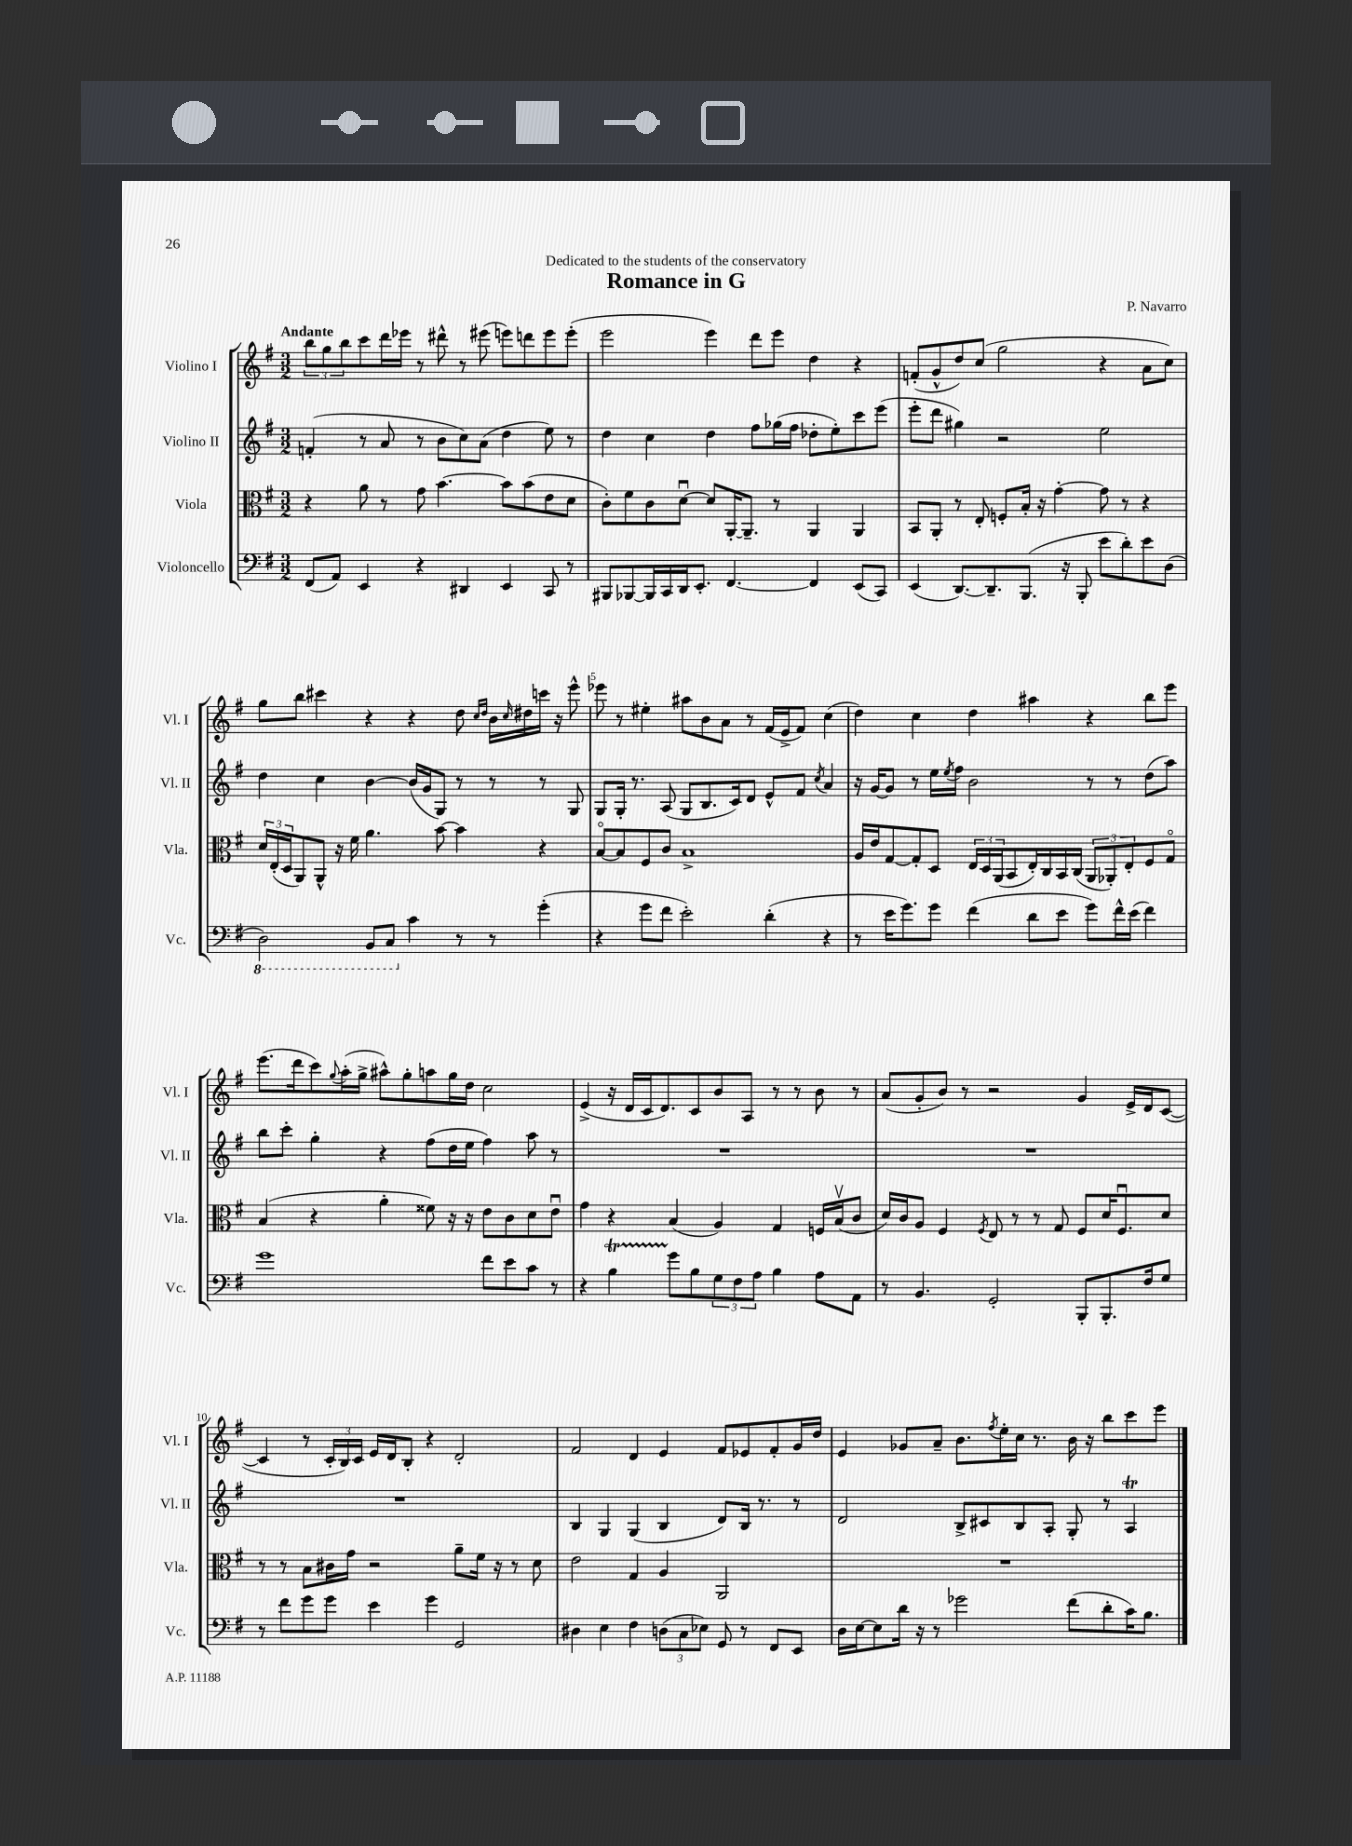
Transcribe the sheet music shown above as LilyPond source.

\header { title = "Romance in G" composer = "P. Navarro" dedication = "Dedicated to the students of the conservatory" }
<<
\new StaffGroup <<
\new Staff = "s0" \with { instrumentName = "Violino I" shortInstrumentName = "Vl. I" } {
    \clef treble \key g \major \numericTimeSignature \time 3/2 \tempo "Andante"
    \tuplet 3/2 { b''8 g''8 b''8 } c'''8 d'''16 ees'''16 r8 dis'''8-^ r8 eis'''8( e'''8) d'''8 e'''8 e'''8-.( |
    e'''2 e'''4) d'''8 e'''8 d''4 r4 |
    f'8-.( g'8-^ d''8) c''8( g''2 r4 a'8 c''8) |
    g''8 b''8 cis'''4 r4 r4 d''8 \grace { c''16 d''16 } b'16 \grace { c''16 } dis''16 c'''16 r16 e'''8-^ |
    ees'''8 r8 eis''4-. ais''8 b'8 a'8 r8 fis'16( e'16-> fis'8) c''4( |
    d''4) c''4 d''4 ais''4 r4 b''8 e'''8 |
    e'''8.( d'''16 c'''8) \appoggiatura { g''8 } a''16-.( g''16-> ais''8-^) g''8-. a''8 g''16 d''16 c''2 |
    e'4->( r16 d'16 c'16 d'8.) c'8 b'8 a8 r8 r8 b'8 r8 |
    a'8( g'8-. b'8) r8 r2 g'4 e'16-> d'16 c'8~( |
    c'4 r8 \tuplet 3/2 { c'16-. b16) c'16 } e'16 d'16 b8-. r4 d'2-. |
    fis'2 d'4 e'4 fis'8 ees'8 fis'8-. g'16 d''16 |
    e'4 ges'8 a'8-- b'8. \acciaccatura { fis''8 } e''16-. c''16 r8. b'16 r16 b''8 c'''8 e'''8 \bar "|." |
}
\new Staff = "s1" \with { instrumentName = "Violino II" shortInstrumentName = "Vl. II" } {
    \clef treble \key g \major \numericTimeSignature \time 3/2
    f'4-.( r8 a'8 r8 b'8 c''8) a'8( d''4 e''8) r8 |
    d''4 c''4 d''4 fis''8 ges''16( fis''16 des''8-. e''8-.) c'''8 e'''8( |
    e'''8-. d'''8 gis''4) r2 e''2 |
    d''4 c''4 b'4~ b'16( g'16 g8) r8 r8 r8 g8 |
    g8 g16-. r8. a8( g8 b8. c'16) d'8 e'8-^ fis'8 \acciaccatura { c''8 } a'4 |
    r16 g'16~ g'8 r8 e''16 \acciaccatura { e''8 } fis''16 b'2 r8 r8 d''8( a''8) |
    b''8 c'''8-. g''4-. r4 fis''8( d''16 e''16 fis''4) a''8 r8 |
    R1. |
    R1. |
    R1. |
    b4 g4 g4( b4 d'8) b16 r8. r8 |
    d'2 b8-> cis'8 b8 a8-. g8-. r8 a4\trill \bar "|." |
}
\new Staff = "s2" \with { instrumentName = "Viola" shortInstrumentName = "Vla." } {
    \clef alto \key g \major \numericTimeSignature \time 3/2
    r4 a'8 r8 g'8 b'4.~ b'8 b'8( e'8 d'8 |
    c'8-.) fis'8 c'8 d'8~\downbow d'8 a,16~-. a,8.-- r8 a,4 a,4 |
    b,8 a,8-. r8 e8-. f8-. b16-. r16 g'4~-. g'8 r8 r4 |
    \tuplet 3/2 { d'16 e16-.( d16 } a,8) a,8-^ r16 fis'16 a'4. b'8~ b'4 r4 |
    b8~\flageolet b8 fis8 c'8 b1-> |
    a16 e'16 g8~ g8-. d8 \tuplet 3/2 { e16 d16 a,16( } b,8 e16-.) c16 b,16 c16( \tuplet 3/2 { a,8 aes,8-.) e8-. } fis8 g8\flageolet |
    b4( r4 a'4-. fisis'8) r16 r16 e'8 c'8 d'8 e'8\downbow |
    g'4 r4 b4( a4) g4 f16 b16\upbow( c'8 |
    d'16) c'16 a8 fis4 \acciaccatura { fis8 } e8 r8 r8 g8 fis8 d'16 fis8.\downbow d'8 |
    r8 r8 b8 cis'16 g'16 r2 a'8-- fis'16 r16 r8 d'8 |
    e'2 g4 a4 a,2 |
    R1. \bar "|." |
}
\new Staff = "s3" \with { instrumentName = "Violoncello" shortInstrumentName = "Vc." } {
    \clef bass \key g \major \numericTimeSignature \time 3/2
    fis,8( a,8) e,4 r4 dis,4 e,4 c,8 r8 |
    bis,,8 bes,,8~ bes,,16 c,16 d,16 e,8.-. fis,4.~ fis,4 e,8( c,8) |
    e,4( d,8.~) d,8.-- b,,8.( r16 b,,8-. e'8 d'8-.) e'8 d8( |
    \ottava #-1 d,2) b,,8 c,8 \ottava #0 c'4 r8 r8 g'4-.( |
    r4 g'8 fis'8 e'2-.) d'4-.( r4 |
    r8 e'16 g'8.) g'8 fis'4( d'8 e'8 g'8) fis'16-^ e'16( fis'4) |
    g'1 fis'8 e'8 c'8 r8 |
    r4 b4\startTrillSpan g'8\stopTrillSpan b8 \tuplet 3/2 { g8 fis8 a8 } b4 a8 a,8 |
    r8 b,4. g,2-. b,,8-. b,,8.-. fis16 g8 |
    r8 fis'8 g'8 g'8 e'4 g'4 g,2 |
    dis4 e4 fis4 \tuplet 3/2 { d8( c8 ees8) } g,8 r8 fis,8 e,8 |
    d16 e16~ e8 d'16 r16 r8 ges'2 fis'8( d'8-. c'16) b8. \bar "|." |
}
>>
>>
\layout { \context { \Score \override BarNumber.break-visibility = ##(#f #t #t) barNumberVisibility = #(every-nth-bar-number-visible 5) } }
